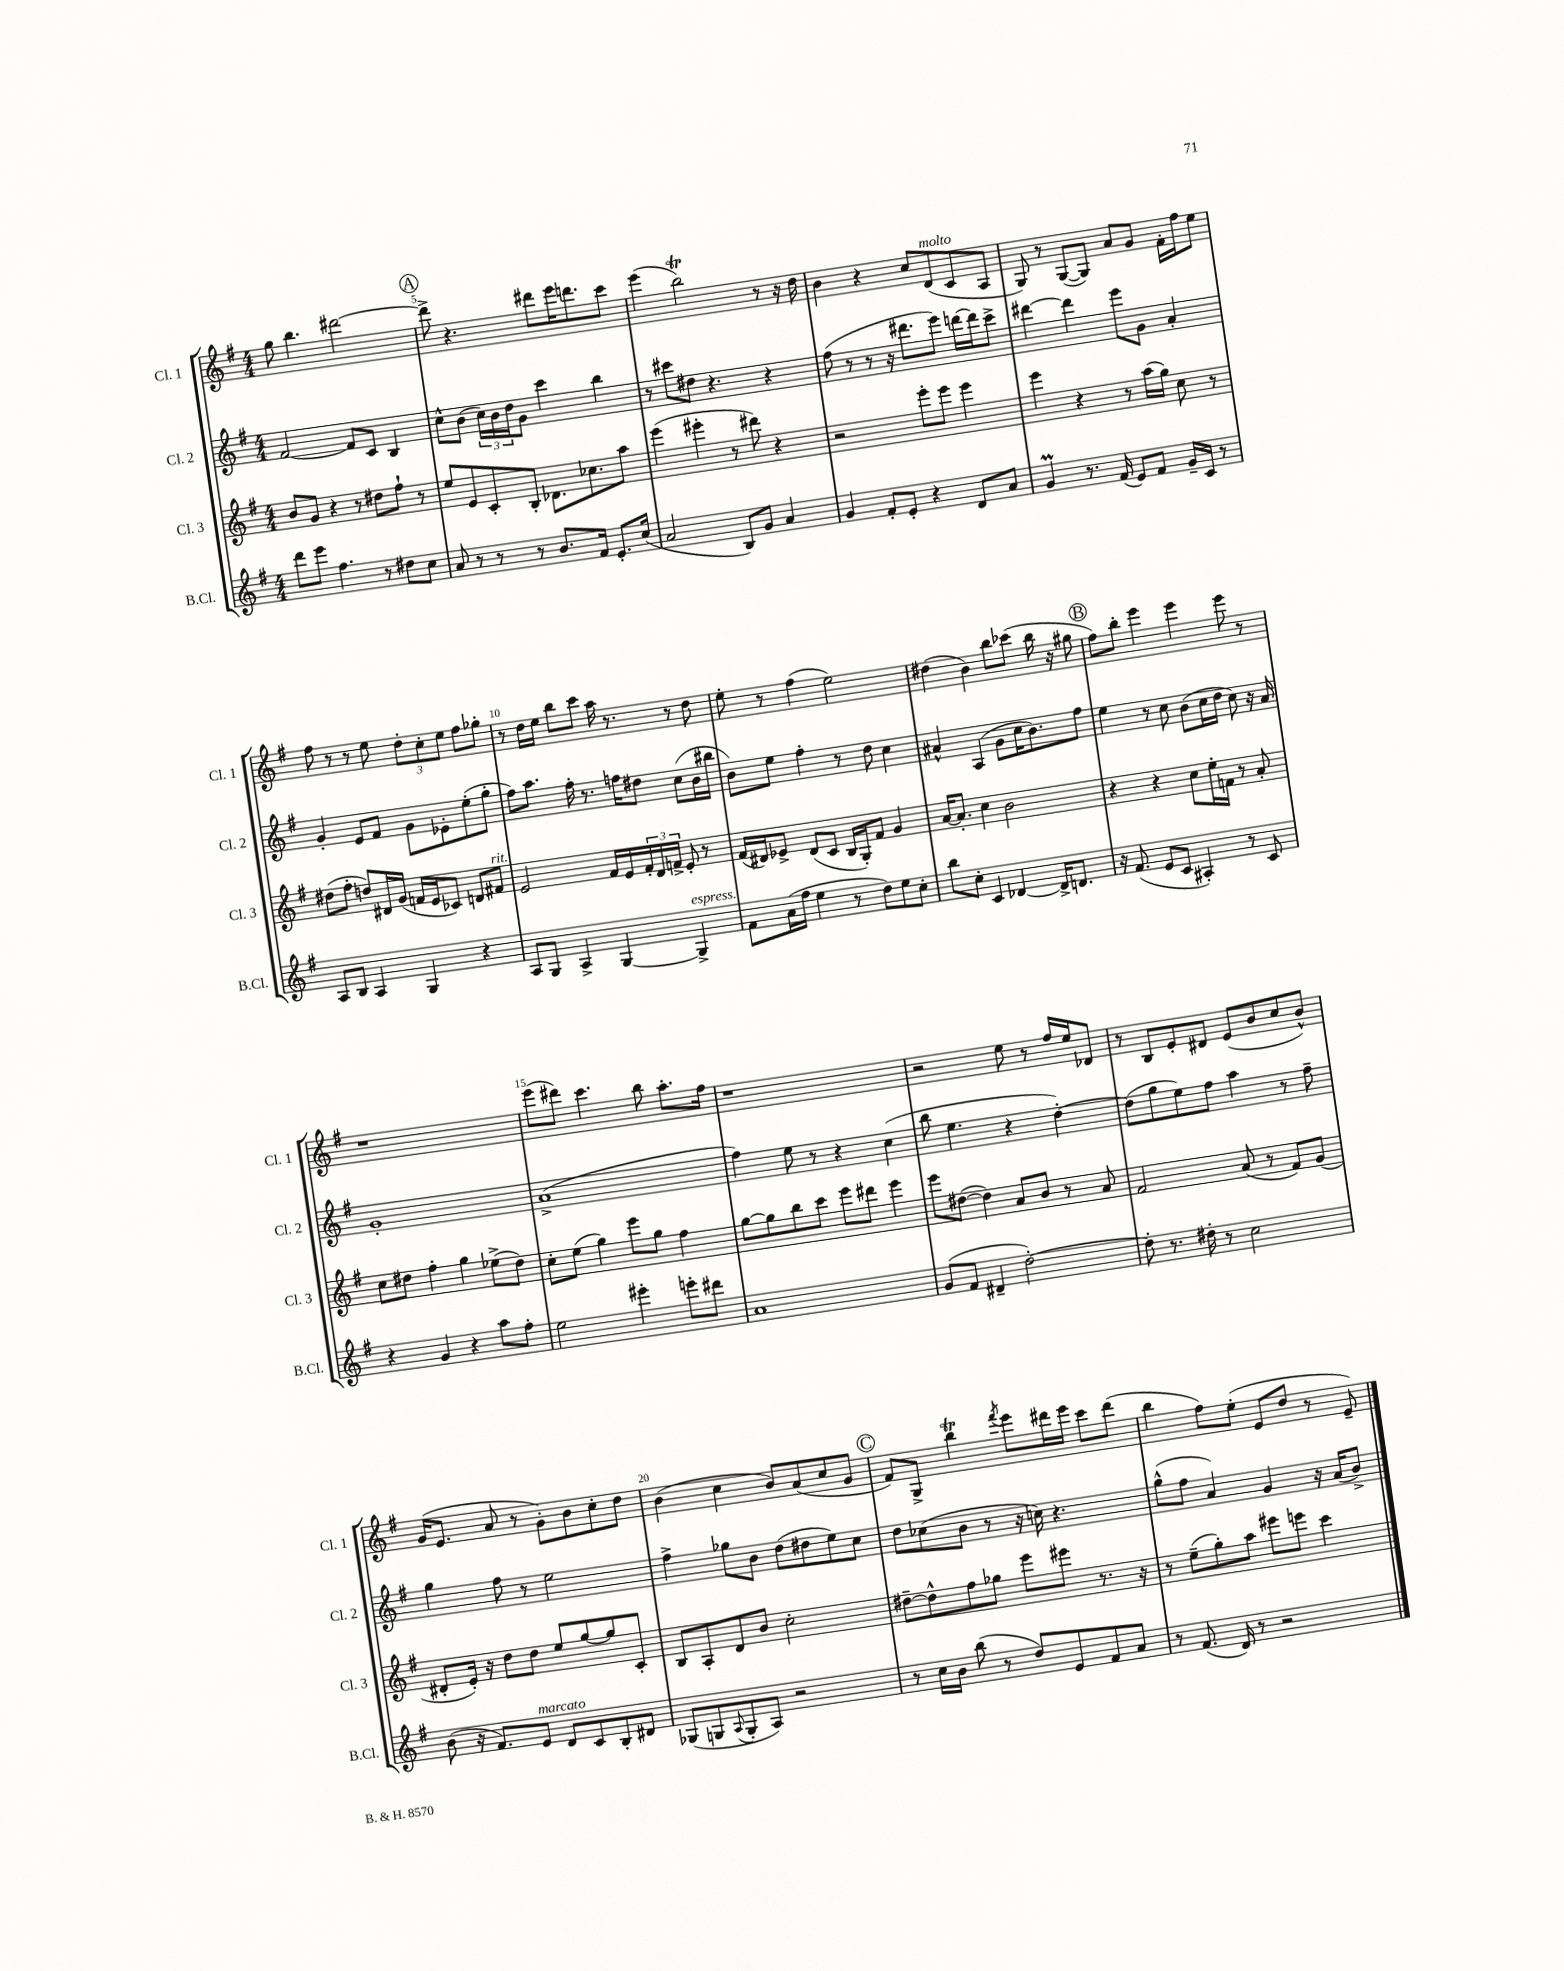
<<
\new StaffGroup <<
\new Staff = "s0" \with { instrumentName = "Cl. 1" shortInstrumentName = "Cl. 1" } {
    \clef treble \key g \major \numericTimeSignature \time 4/4
    g''8 b''4. dis'''2~ |
    \mark \markup { \circle "A" } dis'''8-> r4. dis'''8 e'''16 d'''8. c'''8 |
    e'''4( b''2\trill) r8 r16 d''16 |
    b'4 r4 c''8 d'8^\markup { \italic "molto" }( c'8 a8 |
    g8) r8 g8~( g8) a'8 g'8 fis'16-. fis''16 e''8 |
    fis''8 r8 r8 e''8 \tuplet 3/2 { d''8-. c''8-. e''8 } fis''8 ges''8-. |
    r8 d''16 e''16 b''8 c'''8 a''16 r8. r8 d''8 |
    e''8-. r8 fis''4( e''2) |
    dis''4( b'4) b''8 ces'''8( b''16 r16 gis''8 |
    \mark \markup { \circle "B" } fis''8) b''8-. e'''4 e'''4 e'''8 r8 |
    r1 |
    e'''8( dis'''8) c'''4. b''8 a''8.-. fis''16 |
    r1 |
    r2 e''8 r8 fis''16 e''16 des'8 |
    r8 b8 e'8-. dis'8 e'8( b'8 c''8 b'8-^) |
    g'16( e'8. a'8 r8 g'8-.) b'8 c''8-. d''8 |
    b'4( c''4 b'8) a'8( c''8 g'8 |
    \mark \markup { \circle "C" } fis'8) g8-> b''4\trill \acciaccatura { fis'''8 } e'''8 dis'''16 e'''16 c'''8 dis'''8( |
    b''4 fis''8) e''8-.( e'8 d''8 r8 e'8--) \bar "|." |
}
\new Staff = "s1" \with { instrumentName = "Cl. 2" shortInstrumentName = "Cl. 2" } {
    \clef treble \key g \major \numericTimeSignature \time 4/4
    fis'2~ fis'8 c'8 b4 |
    \mark \markup { \circle "A" } c''8-^ b'8( \tuplet 3/2 { c''16) b'16 d''16 } g'8 c'''4 b''4 |
    r8 cis'''8 dis''8 r4. r4 |
    fis''8( r8 r8 r16 dis'''8. e'''8) d'''16~ d'''16 c'''8-> |
    dis'''4~ dis'''4 e'''8 g'8 a'4-. |
    g'4-. e'8 fis'8 g'8 ees'8-. e''8-.( g''8-. |
    fis''8) a''8. fis''16-. r8. f''16 dis''8 c''8( b'16 bis''16 |
    b'8) e''8 fis''4-. r8 d''8 c''4 |
    ais'4-^ a4( g'8 c''16 b'8.) fis''8 |
    \mark \markup { \circle "B" } e''4 r8 c''8 b'8( c''16 d''16 c''8) r16 a'16 |
    g'1-. |
    a'1->( |
    fis''4) e''8 r8 r4 c''4( |
    b''8 e''4. r4 d''4~-.) |
    d''8( g''8 e''8) fis''8 a''4 r8 fis''8-- |
    g''4 fis''8 r8 e''2 |
    fis''4-> ges''8 b'8 d''8( dis''8 e''8) c''8 |
    \mark \markup { \circle "C" } d''8 ces''8( b'8 r8 r16 c''16) r4. |
    g''8-^( fis''8 a'4) g'4 r16 a'16( b'8->) \bar "|." |
}
\new Staff = "s2" \with { instrumentName = "Cl. 3" shortInstrumentName = "Cl. 3" } {
    \clef treble \key g \major \numericTimeSignature \time 4/4
    b'8 g'8 r4 r8 dis''8 fis''8-! r8 |
    \mark \markup { \circle "A" } e''8 e'8 c'8-. b8-. des'8. ces''8. a''8 |
    e'''4( eis'''4-. r8 dis'''8) r4 |
    r2 e'''8-. e'''8 e'''4 |
    e'''4 r4 r8 a''16( g''16) c''8 r8 |
    dis''8( fis''8-. d''8) dis'16 g'16( f'16 e'16 ces'8) d'8 fis'8^\markup { \italic "rit." } |
    e'2 fis'16 e'16 \tuplet 3/2 { fis'16-. d'16 f'16-> } e'8-. r8 |
    fis'16( dis'16) ees'8-> dis'8( c'8 b16 g16-.) fis'8 g'4 |
    a'16~ a'8.-. c''4 b'2 |
    \mark \markup { \circle "B" } r4 r4 c''8 e''16-. f'16 r8 a'8-. |
    c''8 dis''8 fis''4-. g''4 ees''8->( dis''8) |
    c''8-. e''8( g''4) e'''8 g''8 fis''4 |
    g''8~ g''8 b''8 c'''8 e'''8 dis'''8 e'''4 |
    e'''8 dis''8~( dis''4) a'8 b'8 r8 a'8 |
    fis'2 a'8( r8 fis'8) g'8( |
    dis'8-. e'16-.) r16 d''8 d''8 e''8 g''8~ g''8 c'8-. |
    b8 a8-. d'8 b'8 c''2-. |
    \mark \markup { \circle "C" } dis''8~-- dis''8-^ fis''8 ges''8 e'''8 eis'''8 r8. r16 |
    r8 e''8--( g''8-.) a''8 eis'''8 e'''8 c'''4 \bar "|." |
}
\new Staff = "s3" \with { instrumentName = "B.Cl." shortInstrumentName = "B.Cl." } {
    \clef treble \key g \major \numericTimeSignature \time 4/4
    d'''8 e'''8 fis''4. r8 dis''8 c''8 |
    \mark \markup { \circle "A" } a'8 r8 r8 r8 b'8. fis'16 e'8.-. c''16( |
    a'2 b8) g'8 a'4 |
    g'4 fis'8-. e'8-. r4 d'8 a'8 |
    g'4\prall r8. fis'16( e'8) fis'8 g'16-- c'16 r8 |
    a8 b8 a4 g4 r4 |
    a8 g8 a4-> g4~ g4->^\markup { \italic "espress." } |
    fis'8 a'16( fis''16 e''4 r8 d''8) e''8 c''8-. |
    b''8 c''8-. c'4 des'4~ des'16-> d'8. |
    \mark \markup { \circle "B" } r16 fis'8.( e'8 c'8 ais4-.) r8 c'8 |
    r4 g'4 r4 a''8 fis''8-. |
    e''2 eis'''4-. e'''8-. dis'''8 |
    a'1 |
    g'8( fis'8 dis'4-- d''2~-.) |
    d''8-. r8. dis''16-. r8 c''2 |
    b'8( r16 fis'8.) e'8^\markup { \italic "marcato" } d'8 c'8 b8-. dis'8 |
    ges8( g8 \appoggiatura { a8 } g8-. a8) r2 |
    \mark \markup { \circle "C" } r8 c''16 b'16 b''8( r8 d''8) e'8 fis'8 a'8 |
    r8 fis'8.( d'16) r8 r2 \bar "|." |
}
>>
>>
\layout { \context { \Score currentBarNumber = #4 \override BarNumber.break-visibility = ##(#f #t #t) barNumberVisibility = #(every-nth-bar-number-visible 5) } }
